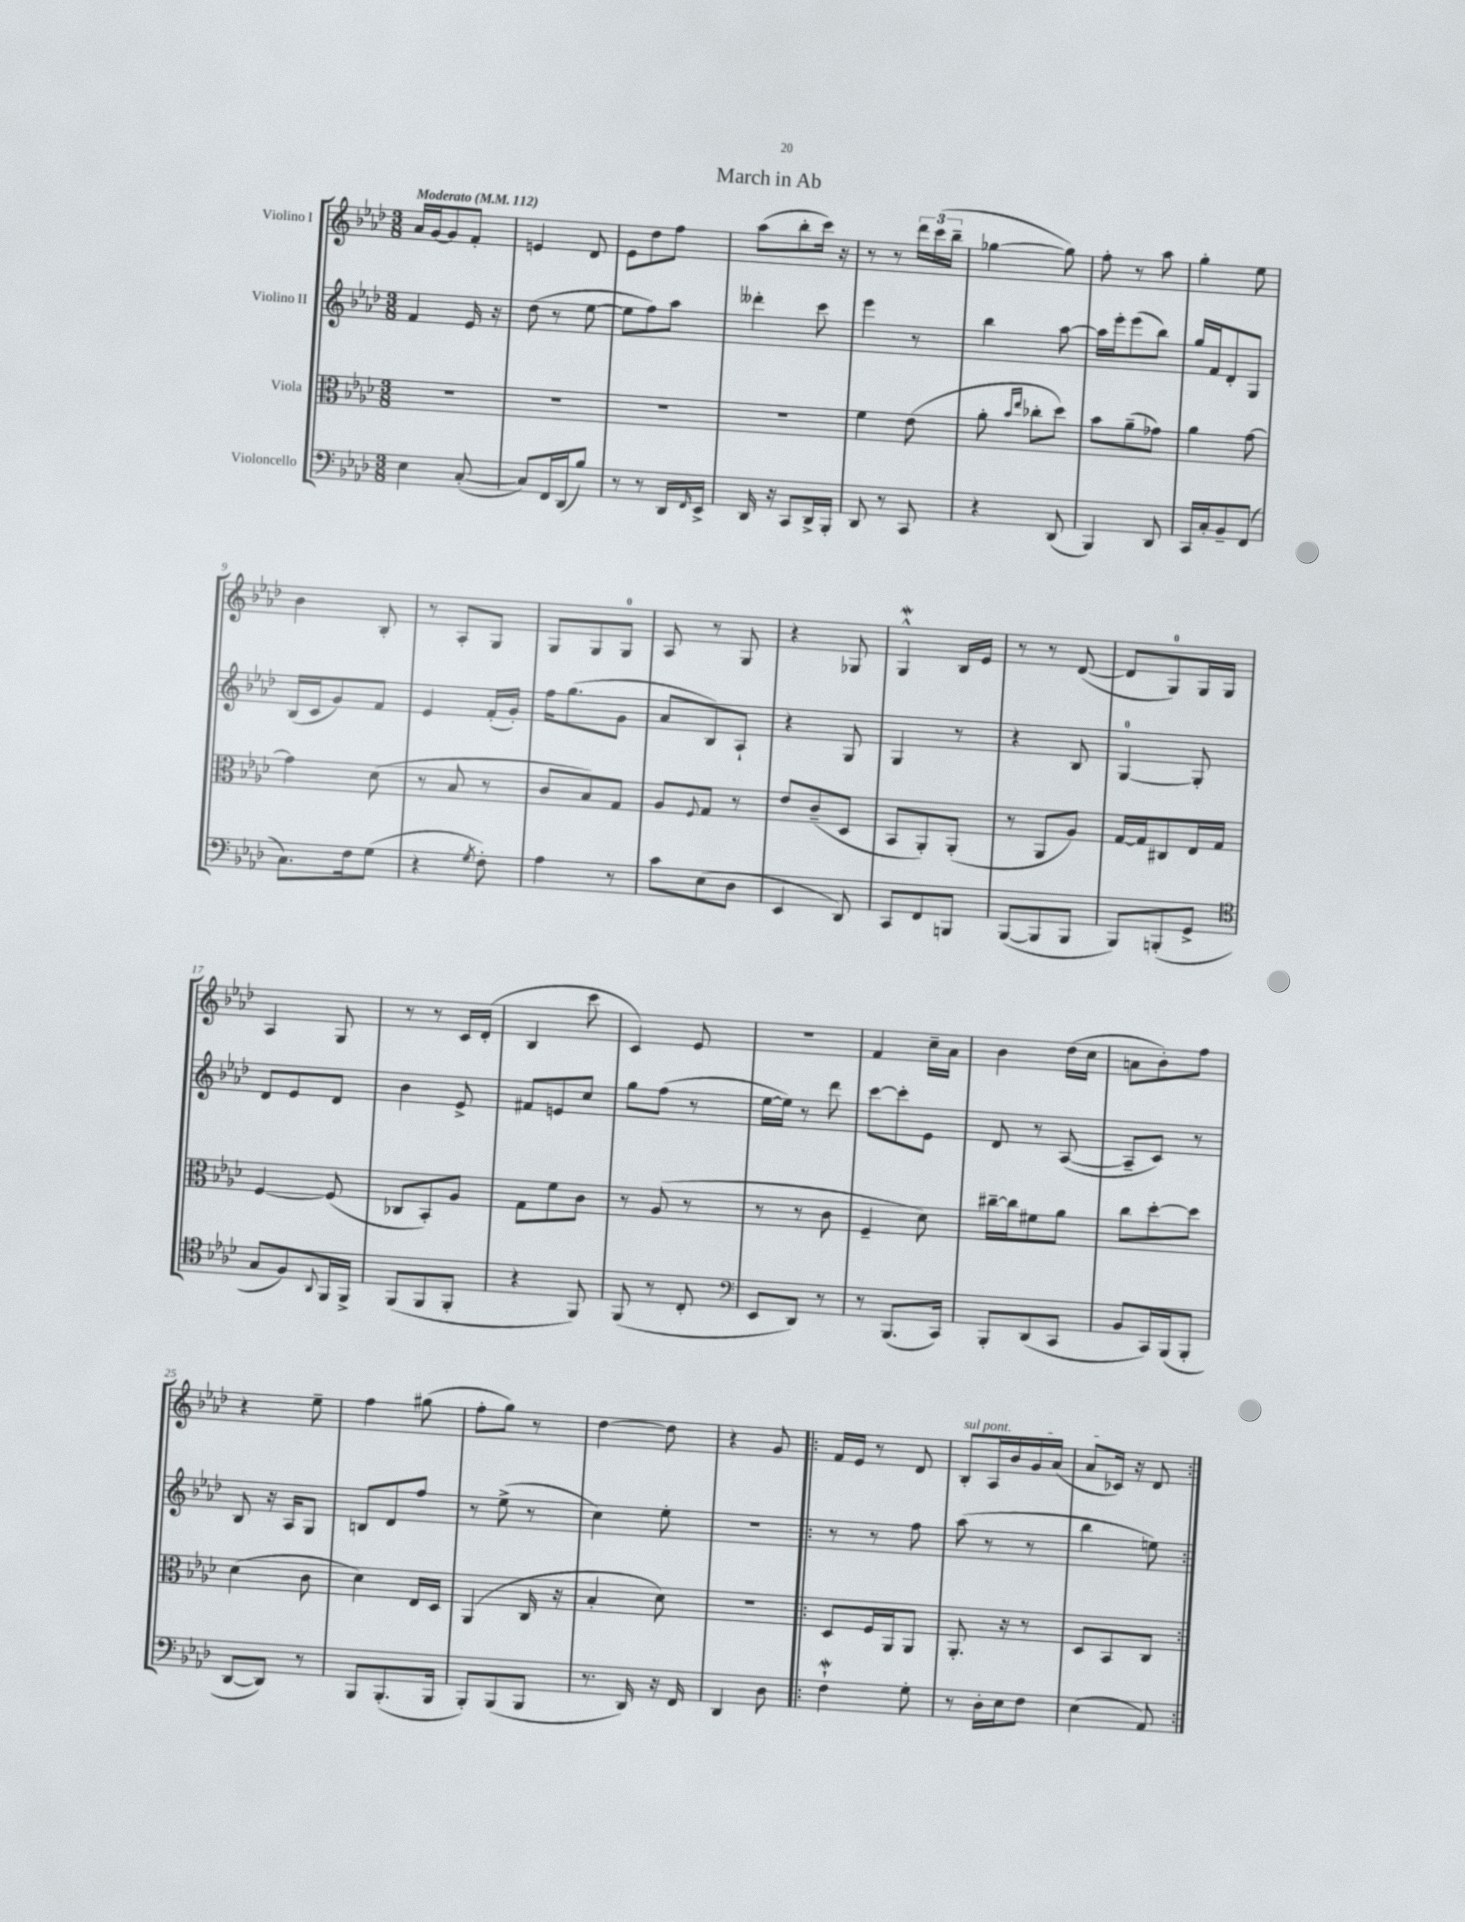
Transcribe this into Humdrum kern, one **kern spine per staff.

**kern	**kern	**kern	**kern
*staff4	*staff3	*staff2	*staff1
*clefF4	*clefC3	*clefG2	*clefG2
*k[b-e-a-d-]	*k[b-e-a-d-]	*k[b-e-a-d-]	*k[b-e-a-d-]
*M3/8	*M3/8	*M3/8	*M3/8
*MM112	*MM112	*MM112	*MM112
4E-	4.r	4f	16a-
.	.	.	[16g
.	.	.	8g]
([8C'	.	16e-	8f'
.	.	16r	.
=	=	=	=
8C])	4.r	(8dd-	4e
16FF	.	8r	.
(16DD-	.	.	.
8B-)	.	[8ee-	8d-
=	=	=	=
8r	4.r	8ee-]	8e-
8r	.	8ff)	8dd-
16DD-	.	8aa-	8ff
16qqFF	.	.	.
16EE-^	.	.	.
=	=	=	=
16DD-	4.r	4ddd--'	(8aa-
16r	.	.	.
8CC	.	.	8bb-'
16DD-^	.	8ccc	16ccc)
16BBB-'	.	.	16r
=	=	=	=
8DD-	4f	4eee-	8r
8r	.	.	8r
8CC	(8e-	8r	24ddd-
.	.	.	(24ccc
.	.	.	24bb-~
=	=	=	=
4r	8a-'	4bb-	[4gg-
.	16qqb-	.	.
.	16qqee-	.	.
.	8cc-'	.	.
(8DD-	8dd-)	[8aa-	8gg-])
=	=	=	=
4BBB-)	8b-	16aa-]	8ff'
.	.	16eee-'	.
.	(8a-~	(8eee-	8r
8DD-	8g-)	8bb-)	8aa-
=	=	=	=
16CC	4a-	16gg	4gg'
16C'	.	16f	.
8BB-~	.	8d-'	.
(8FF	[8g	8G	8ee-
=	=	=	=
8.C)	4g]	(16B-	4b-
.	.	16c	.
.	.	8g)	.
16F	.	.	.
(8G	(8d-	8f	8B-'
=	=	=	=
4r	8r	4e-	8r
.	8B-	.	8A-'
8qG	.	.	.
8F')	8r	(16f'	8G
.	.	16g')	.
=	=	=	=
4A-	8c	16ff	8G
.	.	(8.gg	.
.	8B-)	.	8G
8r	8G	8g	8G
=	=	=	=
8c	8A-	8a-	8A-
.	8qqF	.	.
(8E-	8G	8B-)	8r
8D-	8r	8A-`	8G
=	=	=	=
4EE-	8e-	4r	4r
.	(8c~	.	.
8DD-)	8D-	8G	8G-
=	=	=	=
8CC	8BB-	4G	4G^^
8FF	8AA-')	.	.
8BBB	(8AA-'	8r	16B-
.	.	.	16e-
=	=	=	=
([8BBB-	8r	4r	8r
8BBB-]	8AA-	.	8r
8BBB-	8A-)	8B-	([8d-
=	=	=	=
8BBB-)	[16G	[4G	8d-]
.	16G]	.	.
(8BBB'	8C#	.	8G)
8GG^	16E-	8G']	16G
.	16G	.	16G
=	=	=	=
*clefC4	*	*	*
8G	[4F	8d-	4A-
8F)	.	8e-	.
8qqAA-	.	.	.
16FF	(8F]	8d-	8G
16FF^	.	.	.
=	=	=	=
(8FF	8C-	4b-	8r
8FF	8BB-')	.	8r
8FF'	8A-	8e-^	16c
.	.	.	(16d-'
=	=	=	=
4r	8G	8f#	4B-
.	8f	8e	.
8FF)	8c	8cc	8ccc
=	=	=	=
(8FF	8r	8gg	4c)
8r	(8A-	(8ff	.
8C'	8r	8r	8e-
=	=	=	=
*clefF4	*	*	*
8EE-	8r	[16ee-	4.r
.	.	16ee-])	.
8DD-)	8r	8r	.
8r	8c	8ddd-	.
=	=	=	=
8r	4F~	[8ccc	4f
(8.BBB-	.	8ccc']	.
.	8d-)	8e-	16cc~
16CC)	.	.	16a-
=	=	=	=
8BBB-'	[16cc#~	8d-	4b-
.	16cc#]	.	.
(8DD-	8f#	8r	.
8CC	8a-	([8A-	(16dd-
.	.	.	16cc
=	=	=	=
8BB-	8cc	8A-~]	8a
16CC)	[8dd-'	8c)	8b-')
(16BBB-	.	.	.
8BBB-'	8dd-]	8r	8ff
=	=	=	=
[8DD-	(4d-	8B-	4r
8DD-])	.	16r	.
.	.	16A-	.
8r	8c	8G	8ee-~
=	=	=	=
8BBB-	4d-)	8B	4ff
(8.BBB-'	.	8d-	.
.	16E-	8ff	(8gg#
16BBB-	16D-	.	.
=	=	=	=
8BBB-')	(4AA-	8r	8ff'
(8BBB-	.	(8ee-^	8gg)
8BBB-	16C	8r	8r
.	16r	.	.
=	=	=	=
8.r	4B-'	4cc)	[4dd-
16DD-)	.	.	.
16r	8d-)	8ee-'	8dd-]
16FF	.	.	.
=	=	=	=
4DD-	4.r	4.r	4r
8D-	.	.	8g
=!|:	=!|:	=!|:	=!|:
4F`	8D-	8r	16f
.	.	.	16e-
.	16F	8r	8r
.	16AA-	.	.
8G'	8AA-	8ff	8d-
=	=	=	=
8r	8.AA-'	(8aa-	8B-'
16D-'	.	8r	16A-
16E-	16r	.	16b-
8F	8r	8r	16g
.	.	.	(16a-
=	=	=	=
(4E-	8D-	4bb-	8a-
.	8BB-	.	16c-)
.	.	.	16r
8AA-)	8C	8ee)	8d-
==:|!	==:|!	==:|!	==:|!
*-	*-	*-	*-
